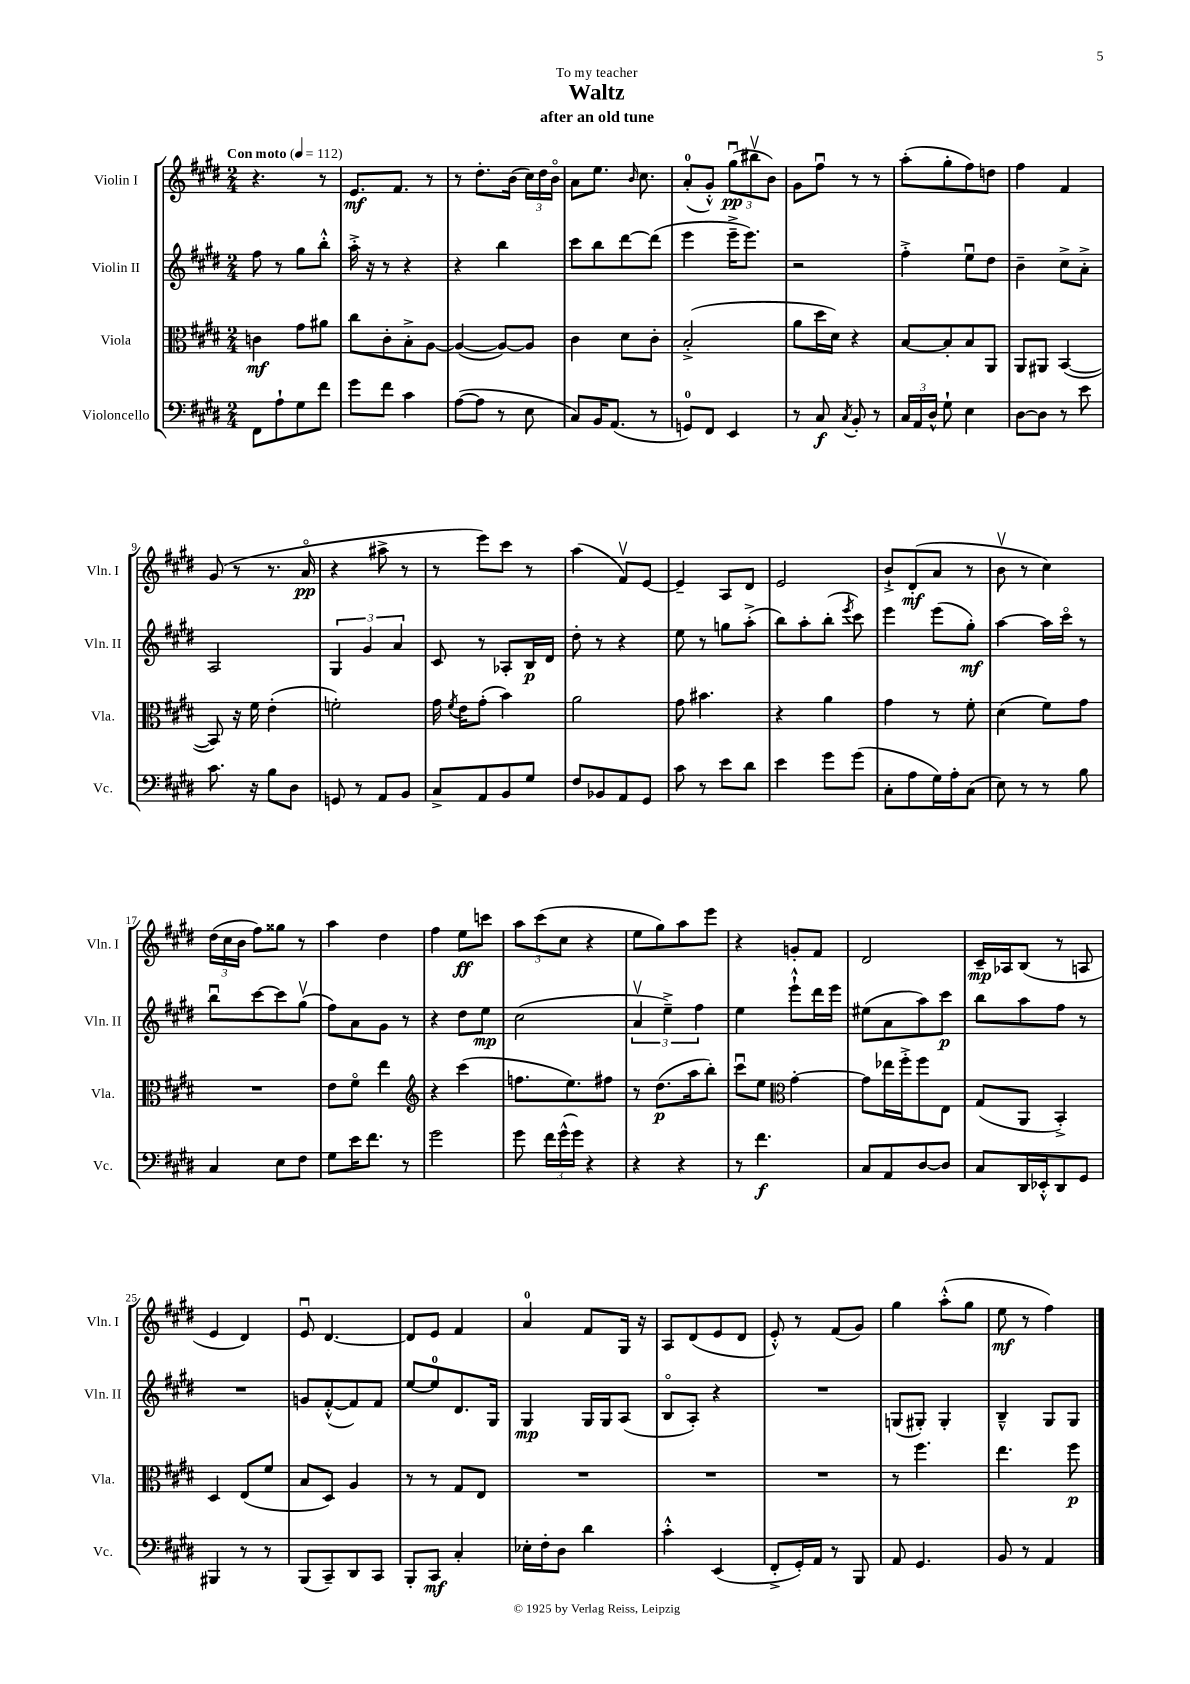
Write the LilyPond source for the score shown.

\header { title = "Waltz" subtitle = "after an old tune" dedication = "To my teacher" }
<<
\new StaffGroup <<
\new Staff = "s0" \with { instrumentName = "Violin I" shortInstrumentName = "Vln. I" } {
    \clef treble \key e \major \numericTimeSignature \time 2/4 \tempo "Con moto" 4 = 112
    \autoBeamOff r4. r8 |
    e'8.[\mf fis'8.] r8 |
    r8 dis''8.[-. b'16]( \tuplet 3/2 { cis''16[) dis''16 b'16]\flageolet } |
    a'8[ e''8.] \grace { b'16 } cis''8. |
    a'8[-0-.( gis'8]-.-^) \tuplet 3/2 { gis''8[\downbow\pp( bis''8\upbow b'8]) } |
    gis'8[ fis''8]\downbow r8 r8 |
    a''8[-.( gis''8-. fis''8) d''8] |
    fis''4 fis'4 |
    gis'8( r8 r8. a'16\flageolet\pp |
    r4 ais''8-> r8 |
    r8 e'''8[) cis'''8] r8 |
    a''4( fis'8[\upbow) e'8]~ |
    e'4-- a8[ dis'8] |
    e'2 |
    b'8[-!-> dis'8-.\mf( a'8] r8 |
    b'8\upbow r8 cis''4) |
    \tuplet 3/2 { dis''16[( cis''16 b'16] } fis''8[) gisis''8] r8 |
    a''4 dis''4 |
    fis''4 e''8[\ff c'''8] |
    \tuplet 3/2 { a''8[ cis'''8( cis''8] } r4 |
    e''8[ gis''8) a''8 e'''8] |
    r4 g'8[-. fis'8] |
    dis'2 |
    cis'16[--\mp aes16 b8]( r8 a8 |
    e'4 dis'4) |
    e'8\downbow dis'4.~ |
    dis'8[ e'8] fis'4 |
    a'4-0 fis'8[ gis16] r16 |
    a8[ dis'8( e'8 dis'8] |
    e'8-.-^) r8 fis'8[( gis'8]) |
    gis''4 a''8[-.-^( gis''8] |
    e''8\mf r8 fis''4) \bar "|." |
}
\new Staff = "s1" \with { instrumentName = "Violin II" shortInstrumentName = "Vln. II" } {
    \clef treble \key e \major \numericTimeSignature \time 2/4
    \autoBeamOff fis''8 r8 gis''8[ b''8]-.-^ |
    a''16-.-> r16 r8 r4 |
    r4 b''4 |
    cis'''8[ b''8 dis'''8~ dis'''8]( |
    e'''4 e'''16[---> e'''8.]) |
    r2 |
    fis''4-.-> e''8[\downbow dis''8] |
    b'4-- cis''8[-> a'8]-.-> |
    a2 |
    \tuplet 3/2 { gis4 gis'4 a'4 } |
    cis'8 r8 aes8[-. b16\p dis'16] |
    dis''8-. r8 r4 |
    e''8 r8 g''8[ a''8]-.->( |
    b''8[) a''8-. b''8]-.( \acciaccatura { e'''8 } cis'''8) |
    e'''4 e'''8[( gis''8]-.\mf) |
    a''4~ a''16[ cis'''16]\flageolet r8 |
    b''8[\downbow cis'''8~ cis'''8 gis''8]\upbow( |
    fis''8[) a'8 gis'8] r8 |
    r4 dis''8[ e''8]\mp |
    cis''2( |
    \tuplet 3/2 { a'4\upbow e''4--->) fis''4 } |
    e''4 e'''8[-!-^ dis'''16 e'''16] |
    eis''8[( a'8 a''8) cis'''8]\p |
    b''8[ a''8 fis''8] r8 |
    R2 |
    g'8[ fis'8~-.-^( fis'8) fis'8] |
    e''8[~ e''8-0 dis'8. gis16] |
    gis4\mp gis16[ gis16 a8]( |
    b8[\flageolet a8]-.) r4 |
    R2 |
    g8[( gis8]-.) gis4-. |
    b4---^ gis8[ gis8] \bar "|." |
}
\new Staff = "s2" \with { instrumentName = "Viola" shortInstrumentName = "Vla." } {
    \clef alto \key e \major \numericTimeSignature \time 2/4
    \autoBeamOff c'4\mf gis'8[ ais'8] |
    cis''8[ cis'8-. b8-.-> a8]~ |
    a4~( a8[~) a8] |
    cis'4 dis'8[ cis'8]-. |
    b2-.->( |
    a'8[ dis''16 dis'16]) r4 |
    b8[~ b8-. b8 a,8] |
    a,8[ ais,8] b,4~( |
    b,8) r16 fis'16 e'4-.( |
    f'2-.) |
    gis'16 \acciaccatura { fis'8 } e'16[ gis'8]-.( b'4) |
    a'2 |
    gis'8 bis'4. |
    r4 a'4 |
    gis'4 r8 fis'8-. |
    dis'4( fis'8[) gis'8] |
    R2 |
    e'8[ fis'8]\flageolet e''4 |
    \clef treble r4 cis'''4( |
    f''8.[ e''8.) fis''8] |
    r8 dis''8.[\p( a''16 b''8]-.) |
    cis'''8[\downbow e''8] \clef alto gis'4~-. |
    gis'8[ ees''16 fis''16-.-> fis''8 e8] |
    gis8[( a,8] b,4-.->) |
    dis4 e8[( fis'8] |
    b8[ dis8]) a4 |
    r8 r8 gis8[ e8] |
    R2 |
    R2 |
    R2 |
    r8 fis''4. |
    e''4. fis''8\p \bar "|." |
}
\new Staff = "s3" \with { instrumentName = "Violoncello" shortInstrumentName = "Vc." } {
    \clef bass \key e \major \numericTimeSignature \time 2/4
    \autoBeamOff fis,8[ a8-! gis8 fis'8] |
    gis'8[ fis'8] cis'4 |
    a8[~( a8] r8 e8 |
    cis8[) b,16 a,8.]( r8 |
    g,8[-0) fis,8] e,4 |
    r8 cis8\f \acciaccatura { cis8 } b,8-. r8 |
    \tuplet 3/2 { cis16[ a,16 dis16]-^ } gis8-! e4 |
    dis8[~ dis8] r8 e'8 |
    cis'8. r16 b8[ dis8] |
    g,8 r8 a,8[ b,8] |
    cis8[-> a,8 b,8 gis8] |
    fis8[ bes,8 a,8 gis,8] |
    cis'8 r8 e'8[ dis'8] |
    e'4 gis'8[ gis'8]( |
    cis8[-. a8 gis16) a16-. cis8]( |
    e8) r8 r8 b8 |
    cis4 e8[ fis8] |
    gis8[ e'16 fis'8.] r8 |
    gis'2 |
    gis'8 \tuplet 3/2 { fis'16[ gis'16-^( gis'16]) } r4 |
    r4 r4 |
    r8 fis'4.\f |
    cis8[ a,8 dis8~ dis8] |
    cis8[ dis,16 ees,16-.-^ dis,8 gis,8] |
    bis,,4 r8 r8 |
    b,,8[( cis,8--) dis,8 cis,8] |
    b,,8[-. cis,8]\mf cis4-. |
    ees16[-. fis16-. dis8] dis'4 |
    cis'4-.-^ e,4( |
    fis,8[-.-> gis,16-.) a,16] r8 b,,8 |
    a,8 gis,4. |
    b,8 r8 a,4 \bar "|." |
}
>>
>>
